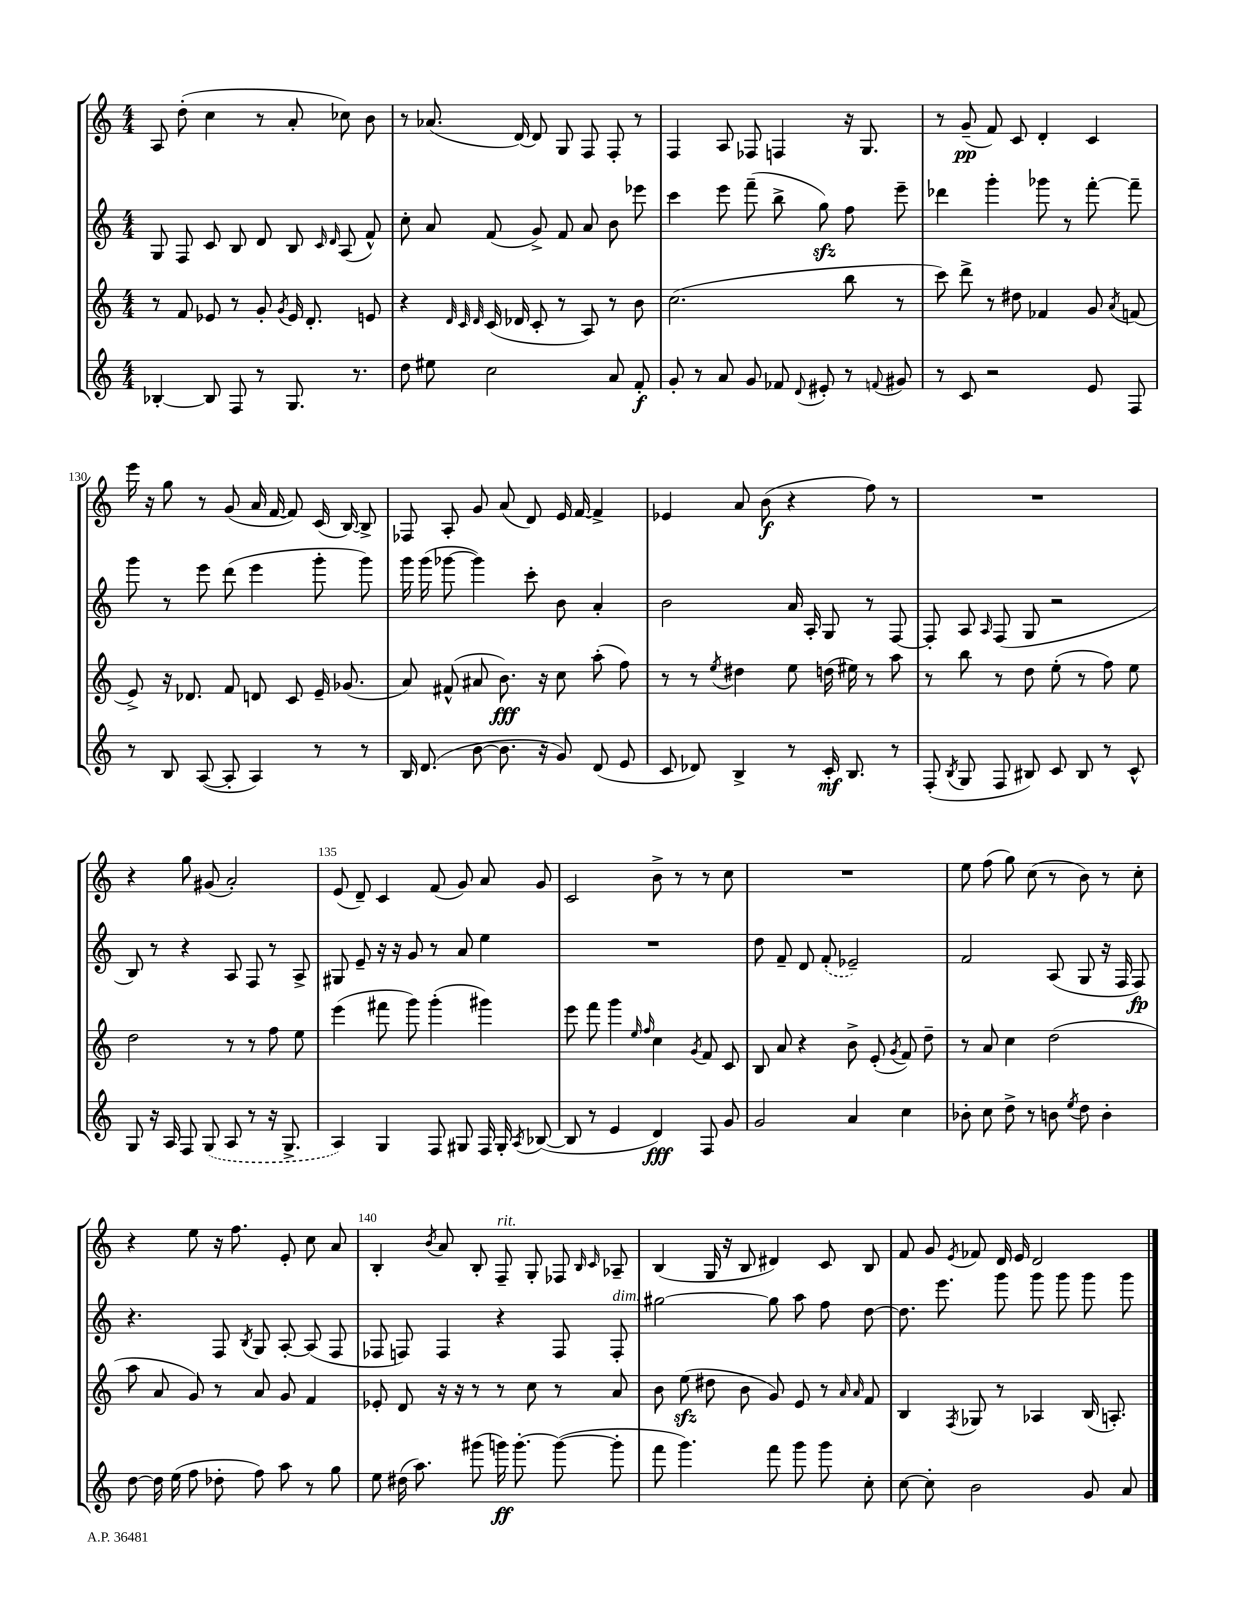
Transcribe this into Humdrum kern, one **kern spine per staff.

**kern	**dynam	**kern	**dynam	**kern	**dynam	**kern	**dynam
*part4	*part4	*part3	*part3	*part2	*part2	*part1	*part1
*staff4	*staff4	*staff3	*staff3	*staff2	*staff2	*staff1	*staff1
*clefG2	*	*clefG2	*	*clefG2	*	*clefG2	*
*k[]	*	*k[]	*	*k[]	*	*k[]	*
*M4/4	*	*M4/4	*	*M4/4	*	*M4/4	*
=126	=126	=126	=126	=126	=126	=126	=126
[4B-X'/	.	8r	.	8G/	.	8A/	.
.	.	8f/	.	8F/	.	(8dd'\	.
8B-/]	.	8e-X/	.	8c/	.	4cc\	.
8F/	.	8r	.	8B/	.	.	.
8r	.	8g'/	.	8d/	.	8r	.
.	.	8qg/	.	.	.	.	.
8.G/	.	16e-/	.	8B/	.	8a'/	.
.	.	8.d'/	.	.	.	.	.
.	.	.	.	16qqc/	.	.	.
.	.	.	.	16qqd/	.	.	.
.	.	.	.	(8A/	.	8cc-X\)	.
8.r	.	.	.	.	.	.	.
.	.	8en/	.	8f^^/)	.	8b\	.
=127	=127	=127	=127	=127	=127	=127	=127
8dd\	.	4r	.	8cc'\	.	8r	.
8ee#X\	.	.	.	8a/	.	(8.a-X/	.
.	.	32qqd/	.	.	.	.	.
.	.	32qqc/	.	.	.	.	.
.	.	32qqd/	.	.	.	.	.
2cc\	.	(16c/	.	(8f/	.	.	.
.	.	16d-X/	.	.	.	[16d/)	.
.	.	8c'/	.	8g^/)	.	8d/]	.
.	.	8r	.	8f/	.	8G/	.
.	.	8A/)	.	8a/	.	8F/	.
8a/	.	8r	.	8b\	.	8F'/	.
8f'/	f	8b\	.	8eee-X\	.	8r	.
=128	=128	=128	=128	=128	=128	=128	=128
8g'/	.	(2.cc\	.	4ccc\	.	4F/	.
8r	.	.	.	.	.	.	.
8a/	.	.	.	8eee\	.	8A/	.
8g/	.	.	.	(8fff~\	.	8F-X/	.
8f-X/	.	.	.	8bb^\	.	4Fn/	.
8qqd/	.	.	.	.	.	.	.
8e#X'/	.	.	.	8ggzz\)	.	.	.
8r	.	8bb\	.	8ff\	.	16r	.
.	.	.	.	.	.	8.G/	.
8qqfn/	.	.	.	.	.	.	.
8g#X/	.	8r	.	8eee~\	.	.	.
=129	=129	=129	=129	=129	=129	=129	=129
8r	.	8ccc\)	.	4ddd-X\	.	8r	.
8c/	.	8ddd^\	.	.	.	(8g~/	pp
2r	.	8r	.	4ggg'\	.	8f/)	.
.	.	8dd#X\	.	.	.	8c/	.
.	.	4f-X/	.	8ggg-X\	.	4d'/	.
.	.	.	.	8r	.	.	.
8e/	.	8g/	.	[8fff'\	.	4c/	.
.	.	8qa/	.	.	.	.	.
8F/	.	(8fn/	.	8fff~\]	.	.	.
!!LO:LB:g=z
=130	=130	=130	=130	=130	=130	=130	=130
8r	.	8e^/)	.	8ggg\	.	16eee\	.
.	.	.	.	.	.	16r	.
8B/	.	16r	.	8r	.	8gg\	.
.	.	8.d-X/	.	.	.	.	.
([8A/	.	.	.	8eee\	.	8r	.
8A'/]	.	8f/	.	(8ddd\	.	(8g/	.
4A/)	.	8dn/	.	4eee\	.	16a/	.
.	.	.	.	.	.	[16f/	.
.	.	8c/	.	.	.	8f/])	.
8r	.	16e~/	.	8ggg'\	.	(16c/	.
.	.	(8.g-X/	.	.	.	[16B/)	.
8r	.	.	.	8ggg\)	.	8B^/]	.
=131	=131	=131	=131	=131	=131	=131	=131
16B/	.	8a/)	.	16ggg\	.	8F-X/	.
(8.d/	.	.	.	(16ggg\	.	.	.
.	.	(8f#X^^/	.	[8ggg-X\	.	8A'/	.
[8b\	.	8a#X/	.	4ggg-\])	.	8g/	.
8.b\]	.	8.b\)	fff	.	.	(8a/	.
.	.	.	.	8ccc'\	.	8d/)	.
16r	.	16r	.	.	.	.	.
8g/)	.	8cc\	.	8b\	.	16e/	.
.	.	.	.	.	.	[16f/	.
(8d/	.	(8aa'\	.	4a'/	.	4f^/]	.
8e/	.	8ff\)	.	.	.	.	.
=132	=132	=132	=132	=132	=132	=132	=132
8c/	.	8r	.	2b\	.	4e-X/	.
8d-X/)	.	8r	.	.	.	.	.
.	.	8qee/	.	.	.	.	.
4B^/	.	4dd#X\	.	.	.	8a/	.
.	.	.	.	.	.	(8b\	f
8r	.	8ee\	.	16a/	.	4r	.
.	.	.	.	16A'/	.	.	.
16c'/	mf	(16ddn\	.	8G/	.	.	.
8.B/	.	16ee#X\)	.	.	.	.	.
.	.	8r	.	8r	.	8ff\)	.
8r	.	8aa\	.	[8F/	.	8r	.
=133	=133	=133	=133	=133	=133	=133	=133
(8F'/	.	8r	.	8F'/]	.	1r	.
8qB/	.	.	.	.	.	.	.
8G/	.	8bb\	.	8A/	.	.	.
.	.	.	.	16qqA/	.	.	.
8F/	.	8r	.	(8F/	.	.	.
8B#X/)	.	8dd\	.	8G/	.	.	.
8c/	.	(8ee'\	.	2r	.	.	.
8B#/	.	8r	.	.	.	.	.
8r	.	8ff\)	.	.	.	.	.
8c^^/	.	8ee\	.	.	.	.	.
!!LO:LB:g=z
=134	=134	=134	=134	=134	=134	=134	=134
8G/	.	2dd\	.	8B/)	.	4r	.
16r	.	.	.	8r	.	.	.
16A/	.	.	.	.	.	.	.
8F/	.	.	.	4r	.	8gg\	.
(8G/	.	.	.	.	.	(8g#X/	.
8A/	.	8r	.	8A/	.	2a'/)	.
8r	.	8r	.	8F/	.	.	.
16r	.	8ff\	.	8r	.	.	.
8.G^/	.	.	.	.	.	.	.
.	.	8ee\	.	8A^/	.	.	.
=135	=135	=135	=135	=135	=135	=135	=135
4A/)	.	(4eee\	.	8G#X/	.	(8e/	.
.	.	.	.	8e~/	.	8d~/)	.
4G/	.	8fff#X\	.	16r	.	4c/	.
.	.	.	.	16r	.	.	.
.	.	8ggg\)	.	8g/	.	.	.
8F/	.	(4ggg'\	.	8r	.	(8f/	.
8G#X/	.	.	.	8a/	.	8g/)	.
16F/	.	4ggg#X\)	.	4ee\	.	8a/	.
16G#'/	.	.	.	.	.	.	.
8qA/	.	.	.	.	.	.	.
([8B-X/	.	.	.	.	.	8g/	.
=136	=136	=136	=136	=136	=136	=136	=136
8B-/]	.	8eee\	.	1r	.	2c/	.
8r	.	8fff\	.	.	.	.	.
4e/	.	4ggg\	.	.	.	.	.
.	.	16qqee/	.	.	.	.	.
.	.	16qqff/	.	.	.	.	.
4d/)	fff	4cc\	.	.	.	8b^\	.
.	.	.	.	.	.	8r	.
.	.	8qg/	.	.	.	.	.
8F/	.	8f/	.	.	.	8r	.
8g/	.	8c/	.	.	.	8cc\	.
=137	=137	=137	=137	=137	=137	=137	=137
2g/	.	8B/	.	8dd\	.	1r	.
.	.	8a/	.	8f~/	.	.	.
.	.	4r	.	8d/	.	.	.
.	.	.	.	(8f'/	.	.	.
4a/	.	8b^\	.	2e-X~/)	.	.	.
.	.	(8e'/	.	.	.	.	.
.	.	8qg/	.	.	.	.	.
4cc\	.	8f/)	.	.	.	.	.
.	.	8dd~\	.	.	.	.	.
=138	=138	=138	=138	=138	=138	=138	=138
8b-X'\	.	8r	.	2f/	.	8ee\	.
8cc\	.	8a/	.	.	.	(8ff\	.
8dd^\	.	4cc\	.	.	.	8gg\)	.
8r	.	.	.	.	.	(8cc\	.
8bn\	.	(2dd\	.	(8A/	.	8r	.
8qee/	.	.	.	.	.	.	.
8dd\	.	.	.	8G/	.	8b\)	.
4b'\	.	.	.	16r	.	8r	.
.	.	.	.	16F/	.	.	.
.	.	.	.	8F/)	fp	8cc'\	.
!!LO:LB:g=z
=139	=139	=139	=139	=139	=139	=139	=139
[8dd\	.	8aa\	.	4.r	.	4r	.
16dd\]	.	8a/	.	.	.	.	.
(16ee\	.	.	.	.	.	.	.
8ff\	.	8g/)	.	.	.	8ee\	.
8dd-X'\	.	8r	.	8F/	.	16r	.
.	.	.	.	.	.	8.ff\	.
.	.	.	.	8qB/	.	.	.
8ff\)	.	8a/	.	8G/	.	.	.
8aa\	.	8g/	.	[8A'/	.	8e'/	.
8r	.	4f/	.	(8A/]	.	8cc\	.
8gg\	.	.	.	8F/	.	8a/	.
=140	=140	=140	=140	=140	=140	=140	=140
8ee\	.	8e-X'/	.	8F-X/	.	4B'/	.
(16dd#X\	.	8d/	.	8Fn/)	.	.	.
8.aa\)	.	.	.	.	.	.	.
.	.	.	.	.	.	8qb/	.
.	.	16r	.	4F/	.	8a/	.
.	.	16r	.	.	.	.	.
(8ggg#X\	.	8r	.	.	.	8B'/	.
!	!	!	!	!	!	!LO:TX:a:i:t=rit.	!
16gggn\)	ff	8r	.	4r	.	8F~/	.
[8.ggg'\	.	.	.	.	.	.	.
.	.	8cc\	.	.	.	8G'/	.
(8ggg\_	.	8r	.	8F/	.	8F-X/	.
.	.	.	.	.	.	16qqB/	.
.	.	.	.	.	.	16qqc/	.
!	!	!	!	!LO:TX:a:i:t=dim.	!	!	!
8ggg'\]	.	8a/	.	8F'/	.	8A-X~/	.
=141	=141	=141	=141	=141	=141	=141	=141
8fff\	.	8b\	.	[2gg#X\	.	(4B/	.
4.ggg\)	.	(8eezz\	.	.	.	.	.
.	.	8dd#X\	.	.	.	16G/	.
.	.	.	.	.	.	16r	.
.	.	8b\	.	.	.	8B/	.
8fff\	.	8g/)	.	8gg#\]	.	4d#X/)	.
8ggg\	.	8e/	.	8aa\	.	.	.
8ggg\	.	8r	.	8ff\	.	8c/	.
.	.	16qqa/	.	.	.	.	.
.	.	16qqa/	.	.	.	.	.
8cc'\	.	8f/	.	[8dd\	.	8B/	.
=142	=142	=142	=142	=142	=142	=142	=142
[8cc\	.	4B/	.	8.dd\]	.	8f/	.
8cc'\]	.	.	.	.	.	8g/	.
.	.	.	.	8.eee\	.	.	.
.	.	8qF/	.	.	.	8qe/	.
2b\	.	8G-X/	.	.	.	8f-X/	.
.	.	8r	.	8ggg\	.	16d/	.
.	.	.	.	.	.	16e/	.
.	.	4A-X/	.	8ggg\	.	2d/	.
.	.	.	.	8ggg\	.	.	.
8g/	.	(16B/	.	8ggg\	.	.	.
.	.	8.An'/)	.	.	.	.	.
8a/	.	.	.	8ggg\	.	.	.
==	==	==	==	==	==	==	==
*-	*-	*-	*-	*-	*-	*-	*-
